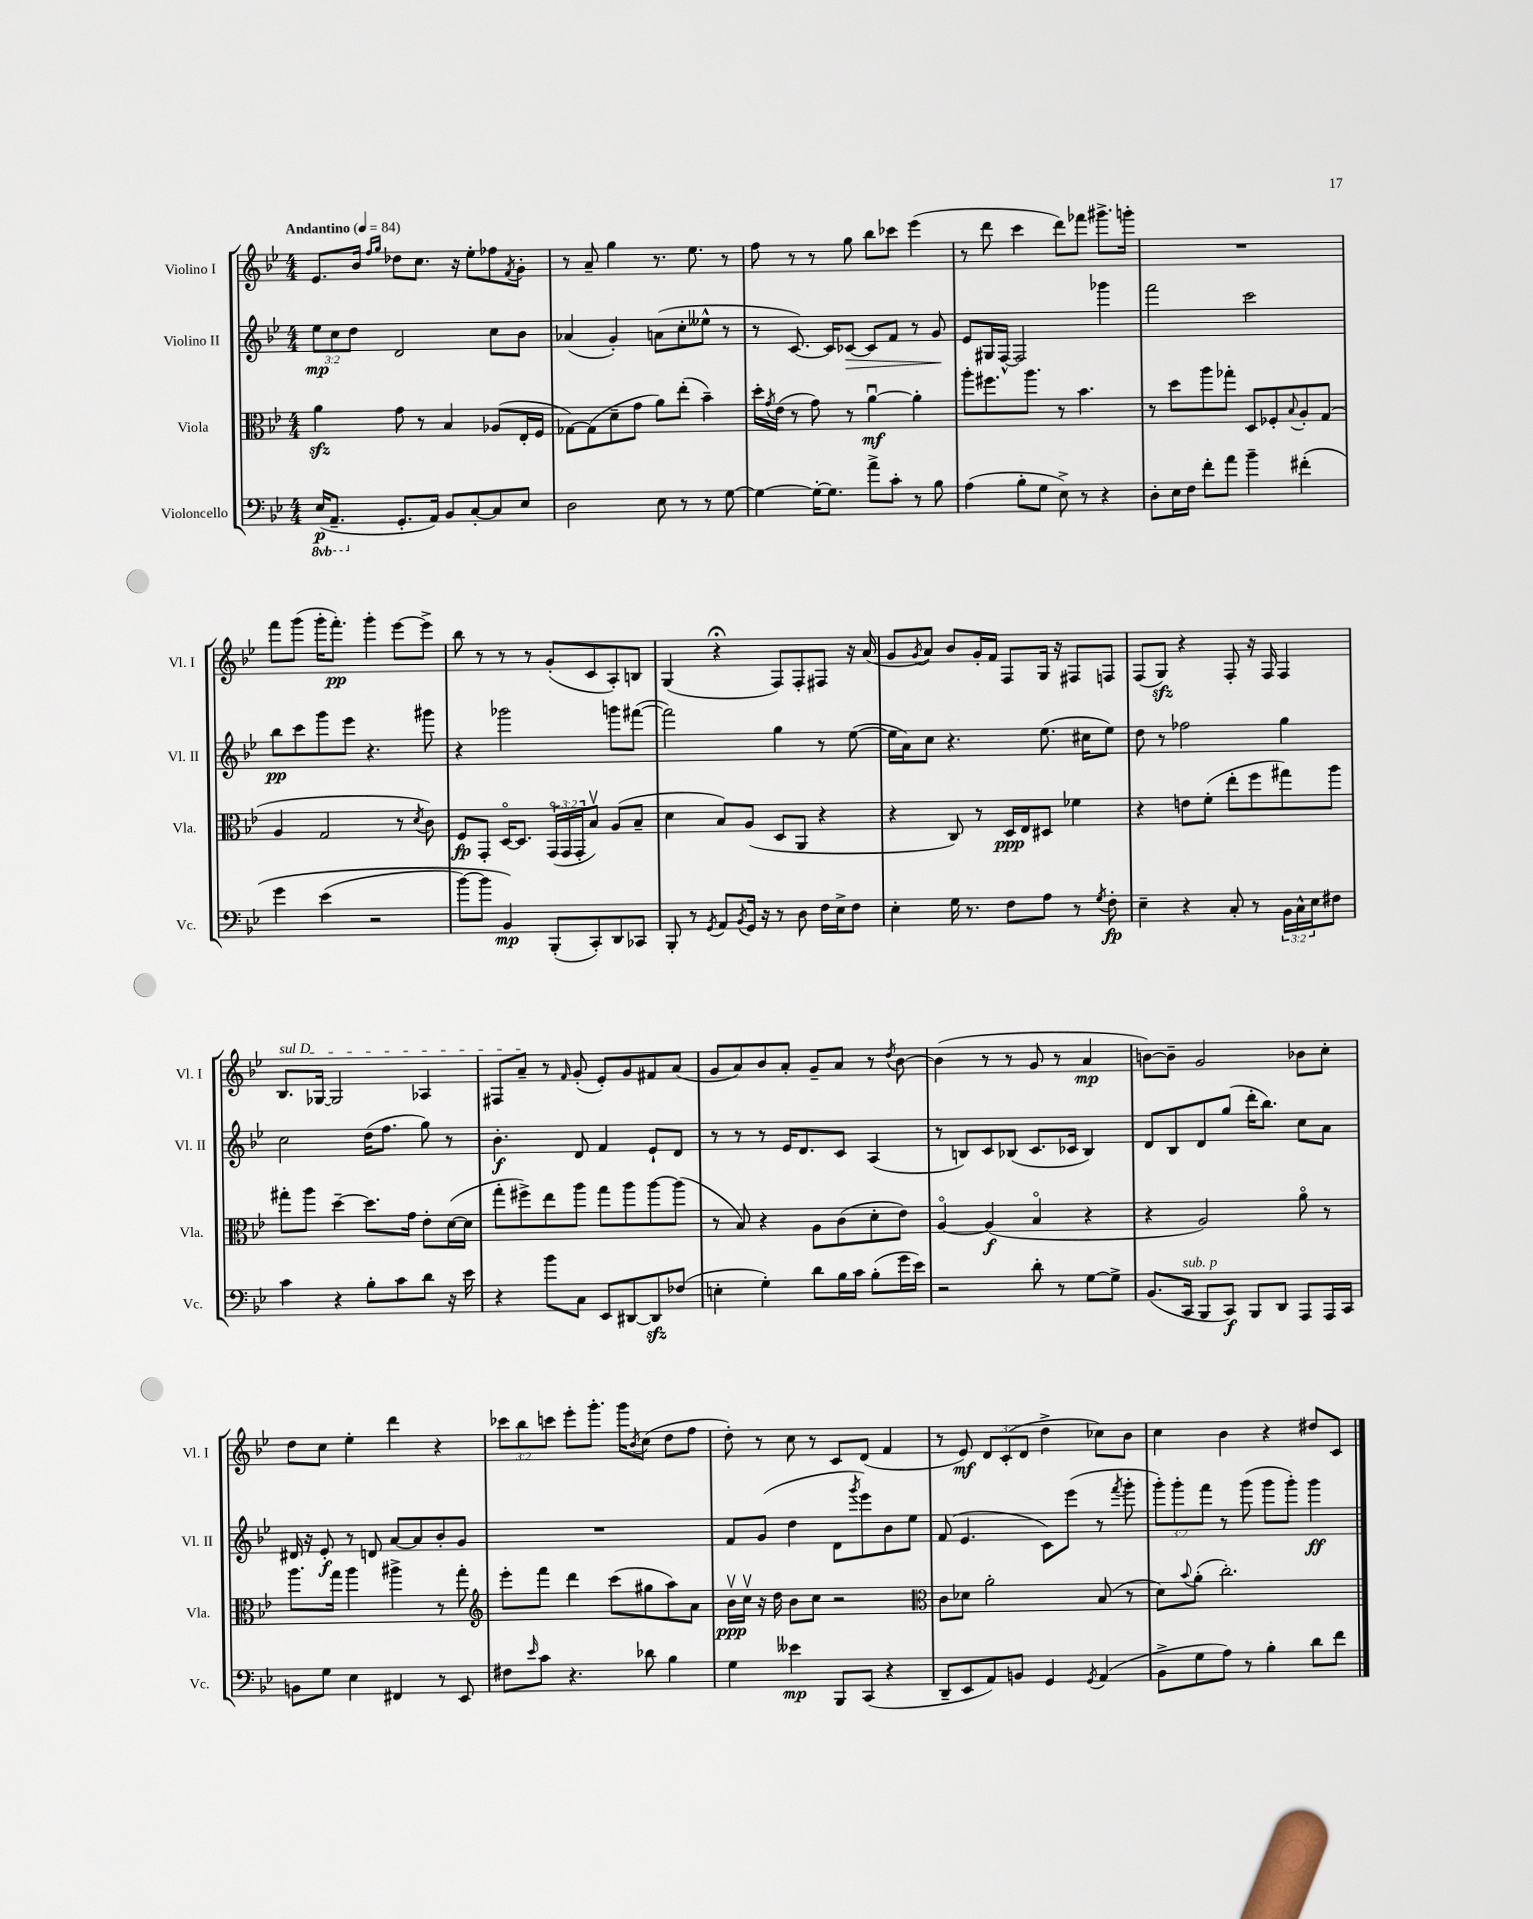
<<
\new StaffGroup <<
\new Staff = "s0" \with { instrumentName = "Violino I" shortInstrumentName = "Vl. I" } {
    \clef treble \key bes \major \numericTimeSignature \time 4/4 \override Staff.TupletNumber.text = #tuplet-number::calc-fraction-text \tempo "Andantino" 4 = 84
    ees'8. bes'16 \grace { f''16 g''16 } des''8 c''8. r16 ees''8-. fes''8 \acciaccatura { f'8 } g'8-. |
    r8 a'8-- g''4 r8. ees''8. r8 |
    f''8 r8 r8 g''8 bes''8 ces'''8 ees'''4( |
    r8 d'''8 c'''4 d'''8) fes'''8 gis'''8.-> g'''16-. |
    R1 |
    f'''8 g'''8( g'''16-. f'''8.-.\pp) g'''4-. ees'''8~ ees'''8-> |
    bes''8 r8 r8 r8 g'8-.( c'8 a8-.) b8 |
    g4( r4\fermata f8) f8-. fis8 r16 a'16( |
    g'8 \acciaccatura { g'8 } a'8) bes'8 g'16-. f'16 f8 g16 r16 fis8 f8 |
    f8( g8\sfz) r4 f8-. r16 f16 f4 |
    \once \override TextSpanner.bound-details.left.text = \markup { \italic "sul D" } bes8.\startTextSpan ges16~ ges2 aes4 |
    fis8 a'8--\stopTextSpan r8 \grace { f'16 } g'8-.( ees'8-.) g'8 fis'8 a'8( |
    g'8 a'8) bes'8 a'8-. g'8-- a'8 r8 \acciaccatura { d''8 } bes'8~ |
    bes'4( r8 r8 g'8 r8 a'4\mp |
    b'8~) b'8-- g'2 bes'8 c''8-. |
    d''8 c''8 ees''4-. d'''4 r4 |
    \tuplet 3/2 { ces'''8 bes''8 c'''8 } ees'''8-. g'''8.-. g'''16 \acciaccatura { bes'8 } c''8( d''8 f''8 |
    d''8-.) r8 c''8 r8 c'8 d'8( f'4 |
    r8 ees'8\mf) \tuplet 3/2 { d'8 c'8-.( d'8 } d''4-> ces''8) bes'8 |
    c''4 bes'4 r4 dis''8 c'8 \bar "|." |
}
\new Staff = "s1" \with { instrumentName = "Violino II" shortInstrumentName = "Vl. II" } {
    \clef treble \key bes \major \numericTimeSignature \time 4/4 \override Staff.TupletNumber.text = #tuplet-number::calc-fraction-text
    \tuplet 3/2 { ees''8\mp c''8 d''8 } d'2 c''8 bes'8 |
    aes'4( g'4-.) a'8( c''8-. eeses''8-^ r8 |
    r8 c'8.~) c'16 ces'8~\> ces'8 f'8 r8 g'8\! |
    ees'8 gis16 f16~-^ f2 ges'''4 |
    f'''2 c'''2 |
    bes''8\pp c'''8 g'''8 ees'''8 r4. gis'''8 |
    r4 ges'''2 g'''8 fis'''8~( |
    fis'''2) g''4 r8 ees''8~( |
    ees''16 a'16) c''8 r4. ees''8.( cis''16 ees''8) |
    d''8 r8 fes''2 g''4 |
    c''2 d''16( f''8. g''8) r8 |
    bes'4.-.\f d'8 f'4 ees'8-! d'8 |
    r8 r8 r8 ees'16 d'8. c'8 a4( |
    r8 b8) c'8 bes8( c'8. ces'16 bes4) |
    d'8 bes8 d'8 g''8( d'''16-. bes''8.) c''8 a'8 |
    dis'16 r16 ees'8-.\f r8 d'8 a'8~ a'8 bes'8-. g'8 |
    R1 |
    f'8 g'8( d''4 d'8 \acciaccatura { g'''8 } ees'''8) bes'8 ees''8 |
    f'8( ees'4. c'8) ees'''8( r8 \acciaccatura { f'''8 } g'''8-. |
    \tuplet 3/2 { g'''8-.) g'''8-. f'''8 } r8 g'''8( g'''8 g'''8-.) g'''4\ff \bar "|." |
}
\new Staff = "s2" \with { instrumentName = "Viola" shortInstrumentName = "Vla." } {
    \clef alto \key bes \major \numericTimeSignature \time 4/4 \override Staff.TupletNumber.text = #tuplet-number::calc-fraction-text
    a'4\sfz g'8 r8 bes4 aes8( ees16-. f16 |
    ges8~) ges8( d'8-- g'8 a'8) ees''8-.( bes'4--) |
    d''16-. \acciaccatura { g'8 } ees'16( r8 g'8) r8 a'4~\downbow\mf a'4-. |
    a''8-. fis''8. a''8. r8 bes'4. |
    r8 d''8 a''8 ges''8-. d8 fes8-. \appoggiatura { bes8 } a8-. g8( |
    a4 g2 r8 \acciaccatura { d'8 } c'8) |
    f8\fp g,8-. d16~\flageolet d8. \tuplet 3/2 { g,16\flageolet( g,16 g,16-. } bes8\upbow) a8( bes8-- |
    d'4 bes8) a8( d8 a,8 r4 |
    r4 c8) r8 d16\ppp ees16 dis8 fes'4 |
    r4 e'8 f'8-.( ees''8-. f''8 gis''8) a''8 |
    gis''8-. a''8 d''4~-- d''8. g'16 ees'8-. d'16~( d'16 |
    g''8-. fis''8->) ees''8 a''8 g''8 a''8 a''8~ a''8( |
    r8 bes8) r4 a8 c'8( d'8-. ees'8) |
    a4~\flageolet a4\f( bes4\flageolet r4 |
    r4 a2) a'8\flageolet r8 |
    a''8. g''16 a''4 ais''4-> r8 g''8-. |
    \clef treble ees'''8-. f'''8 d'''4 c'''8( gis''8 a''8) a'8 |
    bes'16\upbow\ppp c''16\upbow r16 d''16 bes'8 c''8 r2 |
    \clef alto c'8 des'8 a'2-. bes8( r8 |
    d'8) \appoggiatura { bes'8 } a'8-.( c''2.-.) \bar "|." |
}
\new Staff = "s3" \with { instrumentName = "Violoncello" shortInstrumentName = "Vc." } {
    \clef bass \key bes \major \numericTimeSignature \time 4/4 \override Staff.TupletNumber.text = #tuplet-number::calc-fraction-text \set Staff.ottavationMarkups = #ottavation-simple-ordinals
    \ottava #-1 ees,16\p( a,,8.-- \ottava #0 g,8.-. a,16) bes,8 c8~-. c8 ees8 |
    d2 ees8 r8 r8 g8~ |
    g4~ g16~-. g8. a'8-> c'8-. r8 bes8 |
    a4( bes8-. g8 ees8->) r8 r4 |
    d8-. ees16 f16 f'8-. a'8 bes'4-- fis'4-.\( |
    g'4 ees'4( r2 |
    bes'8~) bes'8 bes,4\mp\) bes,,8-.( c,8-.) d,8 ces,8 |
    bes,,8-. r8 \acciaccatura { g,8 } a,8 \acciaccatura { bes,8 } g,16 r16 r8 d8 f16 ees16-> f8 |
    ees4-. g16 r8. f8 a8 r8 \acciaccatura { g8 } f8-.\fp |
    ees4-- r4 c8-. r8 \tuplet 3/2 { bes,16 c16-^ ees16 } fis8 |
    c'4 r4 bes8-. c'8 d'8 r16 ees'16 |
    r4 bes'8 c8 ees,8 dis,8~ dis,8\sfz fes8( |
    e4-. g4-.) d'8 bes16 c'16 bes8-.( g'16 ees'16) |
    r2 d'8-. r8 g8~ g8-> |
    bes,8.( c,16^\markup { \italic "sub. p" } bes,,8 c,8\f) bes,,8 d,8 a,,8 a,,16 c,16 |
    b,8 g8 ees4 fis,4 r8 ees,8 |
    fis8 \grace { ees'16 } c'8 r4. des'8 bes4 |
    g4 eeses'4\mp bes,,8 c,8( r4 |
    d,8-- ees,8 a,8) b,8 g,4 \acciaccatura { g,8 } a,4( |
    bes,8-> g8 a8) r8 bes4-. d'8 f'8 \bar "|." |
}
>>
>>
\layout { \context { \Score \remove "Bar_number_engraver" } }
